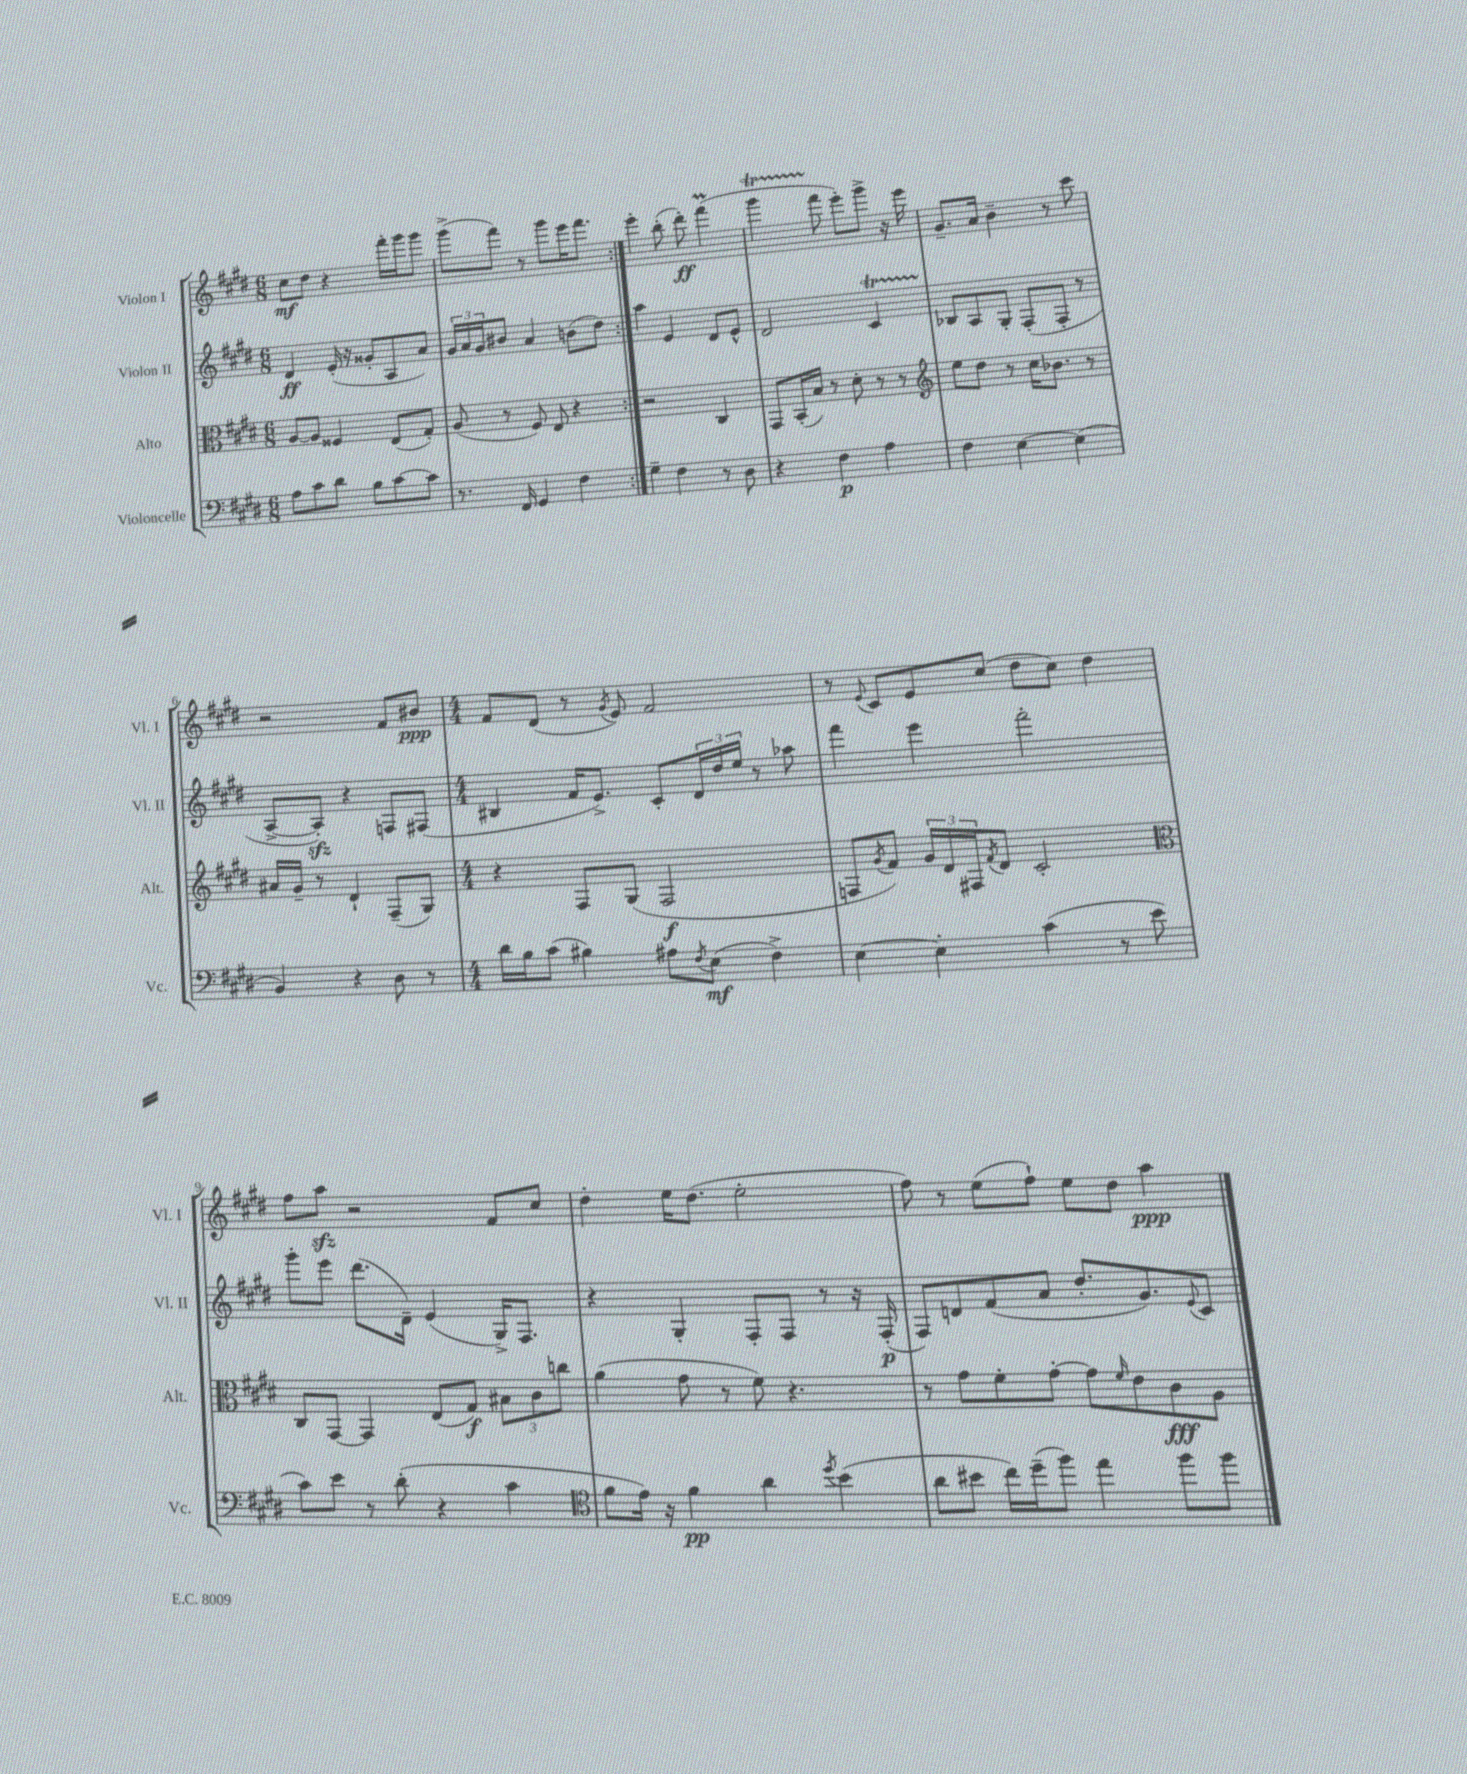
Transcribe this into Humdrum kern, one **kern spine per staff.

**kern	**kern	**kern	**kern
*staff4	*staff3	*staff2	*staff1
*clefF4	*clefC3	*clefG2	*clefG2
*k[f#c#g#d#]	*k[f#c#g#d#]	*k[f#c#g#d#]	*k[f#c#g#d#]
*M6/8	*M6/8	*M6/8	*M6/8
8A	[8A	4d#	8cc#
8c#	8A]	.	8dd#
8d#	4F##	(16e'	4r
.	.	16r	.
8B	.	8g##'	.
[8c#	(8E	8A	16fff#'
.	.	.	16ggg#
8c#]	8G#')	8a)	8ggg#
=	=	=	=
8.r	(8A	24g#	(8ggg#^
.	.	24a	.
.	.	24g#	.
.	8r	8b#	8fff#)
16FF#	.	.	.
4GG#	8F#)	4a	8r
.	8E	.	8ggg#
4F#	4r	(8b	16eee
.	.	.	8.fff#
.	.	8dd#)	.
=:|!	=:|!	=:|!	=:|!
4G#~	2r	4aa	4eee'
4F#	.	4e	(8bb'
.	.	.	8ddd#')
8r	4C#	8d#	(4fff#
8D#	.	8e^^	.
=	=	=	=
4r	8GG#	2d#	4ggg#
.	(16BB'	.	.
.	16B)	.	.
4F#	8r	.	8fff#
.	8d#'	.	8eee')
4A	8r	4c#	8ggg#^
.	8r	.	16r
.	.	.	16eee
=	=	=	=
*	*clefG2	*	*
4F#	8ee	8B-	8.g#~
.	8dd#	8A	.
.	.	.	16a
[4E	8r	8G#'	4b~
.	16cc#	(8F#'	.
.	8.b-	.	.
(4E]	.	8F#'	8r
.	8r	8r	8ccc#
=	=	=	=
4BB)	16a#	[8A^	2r
.	16g#~	.	.
.	8r	8A'])	.
4r	4d#`	4r	.
8D#	(8F#~	8F	8f#
8r	8G#)	(8F#	8b#
=	=	=	=
*M4/4	*M4/4	*M4/4	*M4/4
16d#	4r	4B#	8f#
16B	.	.	.
(8c#	.	.	(8d#
4B#)	8F#	16f#	8r
.	.	8.e^)	.
.	.	.	8qg#
.	(8G#	.	8e)
8A#	2F#	8c#'	2f#
8qF#	.	.	.
(8E	.	24d#	.
.	.	24dd#	.
.	.	24ee	.
4F#^)	.	8r	.
.	.	8aa-	.
=	=	=	=
[4E	8F	4fff#	8r
.	8qg#	.	8qqe
.	8f#)	.	8c#
4E']	24g#	4eee	8e
.	24d#	.	.
.	24F#	.	.
.	8qf#	.	.
.	8d#	.	(8cc#
(4c#	2c#'	2fff#'	8dd#
.	.	.	8cc#)
8r	.	.	4dd#
8e	.	.	.
=	=	=	=
*	*clefC3	*	*
8c#)	8C#	8ggg#'	8ff#
8e	[8GG#	8eee	8aa
8r	4GG#]	(8.ddd#	2r
(8d#'	.	.	.
.	.	16d#~)	.
4r	(8E	(4e	.
.	8G#)	.	.
4c#	12B#	16G#^)	8f#
.	.	8.F#	.
.	12c#	.	.
.	.	.	8cc#
.	12cc	.	.
=	=	=	=
*clefC4	*	*	*
8f#	(4a	4r	4dd#'
16e)	.	.	.
16r	.	.	.
4f#	8g#	4G#'	16ee
.	.	.	(8.dd#
.	8r	.	.
4a	8f#)	8F#'	2ee'
.	4.r	8F#	.
8qdd#	.	.	.
(4b	.	8r	.
.	.	16r	.
.	.	(16F#'	.
=	=	=	=
8a	8r	8F#)	8ff#)
8b#	8g#	8d	8r
16cc#)	8f#'	(8f#	(8ee
(16dd#~	.	.	.
8ff#)	[8g#'	8a	8ff#`)
4ee	8g#]	8.dd#'	8ee
.	16qqf#	.	.
.	8e	.	8dd#
.	.	8.g#)	.
8ff#	8c#	.	4aa
.	.	8qqe	.
8ff#	8A	8c#	.
==	==	==	==
*-	*-	*-	*-
